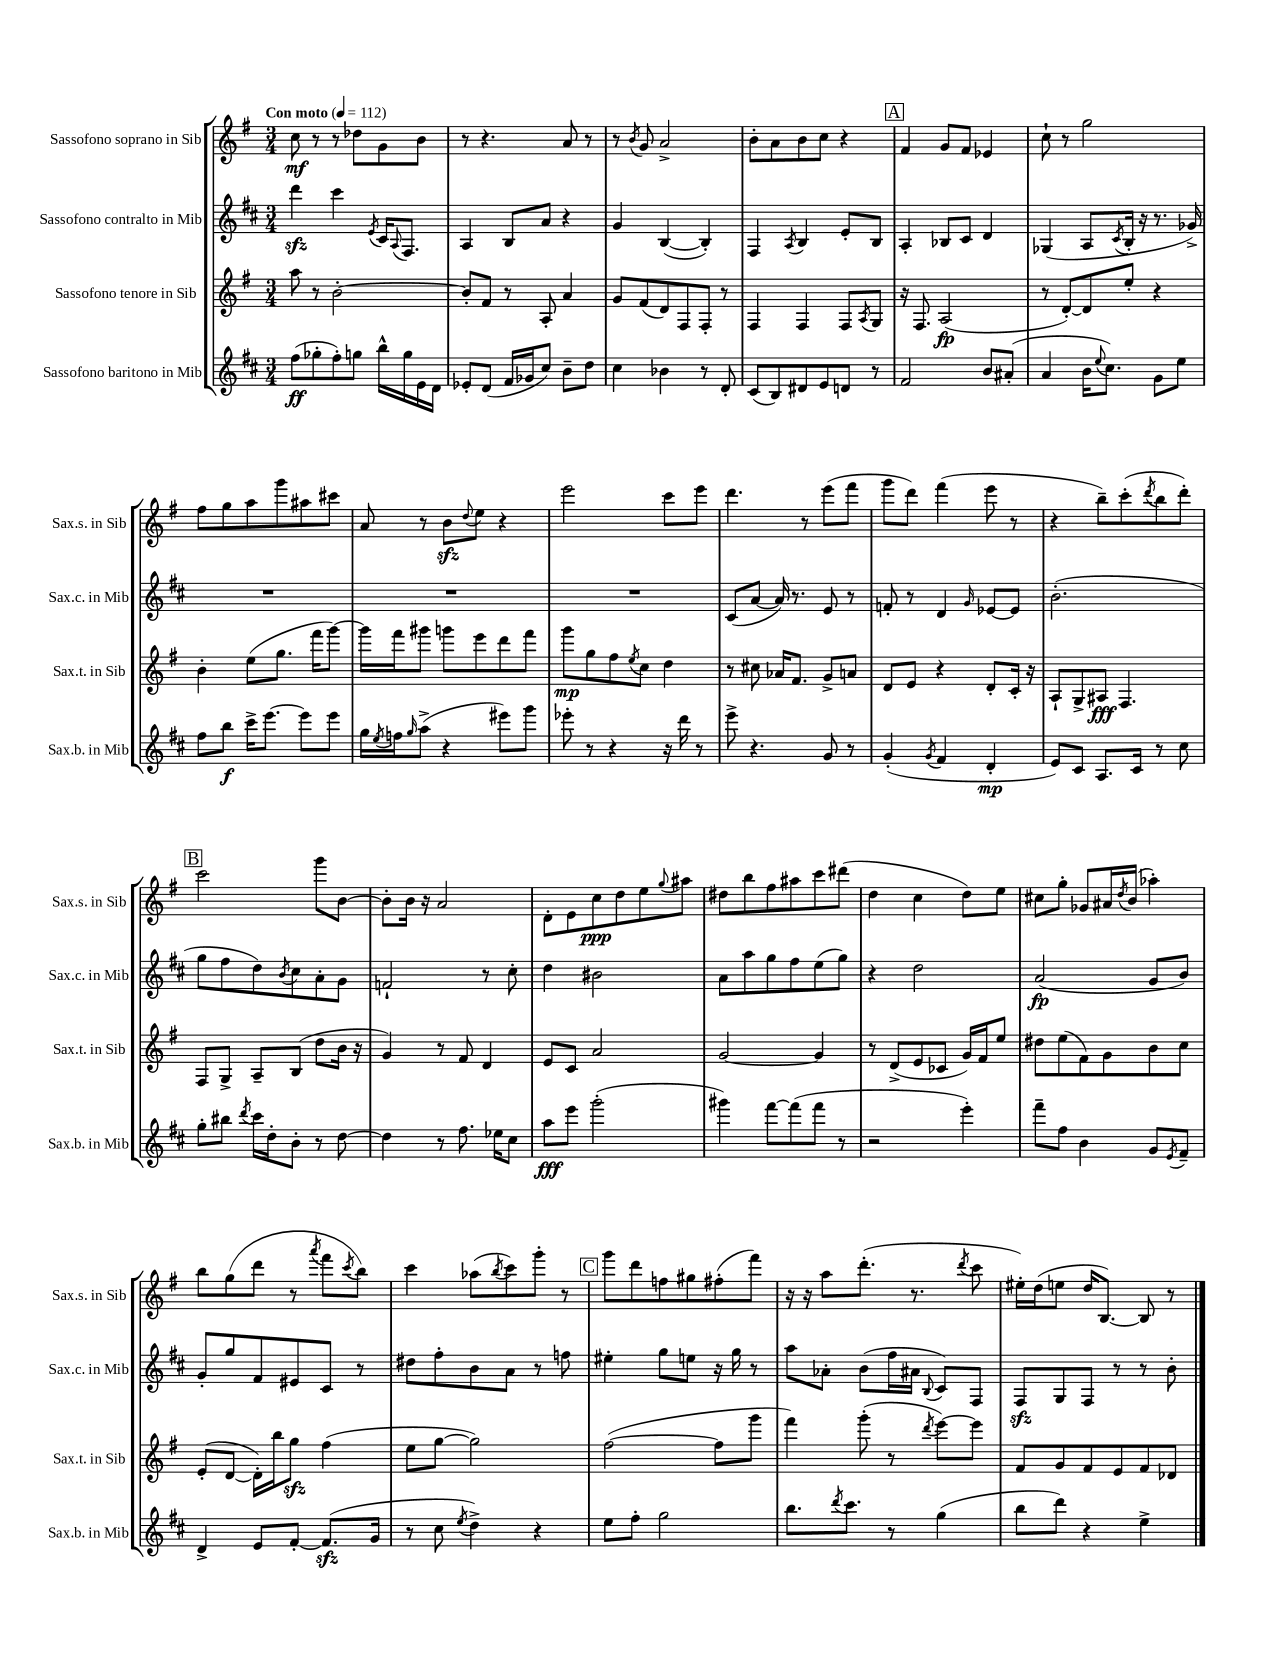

**kern	**kern	**kern	**kern
*staff4	*staff3	*staff2	*staff1
*clefG2	*clefG2	*clefG2	*clefG2
*k[f#c#]	*k[f#]	*k[f#c#]	*k[f#]
*M3/4	*M3/4	*M3/4	*M3/4
*MM112	*MM112	*MM112	*MM112
(8ff#\L	8aa\	4ddd\	8cc\
8gg-'\	8r	.	8r
8ff#'\)	[2b'\	4ccc#\	8r
8gg\J	.	.	8dd-\L
.	.	8qe/	.
16bb^^\LL	.	16c#/LK	8g\
.	.	8qqA/	.
16gg\	.	8.F#/J	.
16e\	.	.	8b\J
16d\JJ	.	.	.
=	=	=	=
8e-'/L	8b'/]L	4A/	8r
(8d/J	8f#/J	.	4.r
16f#/LL	8r	8B/L	.
16g-/J	.	.	.
8cc#/J)	8A'/	8a/J	.
8b~\L	4a/	4r	8a/
8dd\J	.	.	8r
=	=	=	=
4cc#\	8g/L	4g/	8r
.	.	.	8qb/
.	(8f#/	.	8g/
4b-\	8d/)	([4B/	2a^/
.	8F#/	.	.
8r	8F#'/J	4B'/])	.
8d'/	8r	.	.
=	=	=	=
(8c#/L	4F#/	4F#/	8b'\L
8B/)	.	.	8a\
.	.	8qA/	.
8d#/	4F#/	4B/	8b\
8e/	.	.	8cc\J
8d/J	8F#/L	8e'/L	4r
.	8qA/	.	.
8r	8G/J	8B/J	.
=	=	=	=
2f#/	16r	4A'/	4f#/
.	8.F#/	.	.
.	(2A/	8B-/L	8g/L
.	.	8c#/J	8f#/J
8b/L	.	4d/	4e-/
(8a#'/J	.	.	.
=	=	=	=
4a/	8r	(4G-/	8cc`\
.	[8d'/L)	.	8r
16b\LK	8d/]	8A/L	2gg\
8qqee/	.	.	.
8.cc#\J)	.	.	.
.	.	8qc#/	.
.	8ee'/J	16B'/Jk	.
.	.	16r	.
8g\L	4r	8.r	.
8ee\J	.	.	.
.	.	16g-^/)	.
=	=	=	=
8ff#\L	4b'\	2.r	8ff#\L
8bb\J	.	.	8gg\
16ccc#^\LK	(8ee\L	.	8aa\
[8.eee\J	.	.	.
.	8.gg\J	.	8ggg\
8eee\]L	.	.	8aa#\
.	16fff#\LK	.	.
8eee\J	[8ggg\J)	.	8ccc#\J
=	=	=	=
16gg\LL	16ggg\]LL	2.r	8a/
8qee/	.	.	.
16ff\J	16fff#\J	.	.
16qqgg/	.	.	.
(8aa^\J	8ggg#\J	.	8r
4r	8ggg\L	.	8b\L
.	.	.	8qqdd/
.	8eee\	.	8ee\J
8eee#\L)	8ddd\	.	4r
8ggg\J	8fff#\J	.	.
=	=	=	=
8eee-'\	8ggg\L	2.r	2eee\
8r	8gg\	.	.
4r	8ff#\	.	.
.	8qee/	.	.
.	8cc\J	.	.
16r	4dd\	.	8ccc\L
16ddd\	.	.	.
8r	.	.	8eee\J
=	=	=	=
8eee^\	8r	(8c#/L	4.ddd\
4.r	8cc#\	[8a/J	.
.	16a-/LK	16a/])	.
.	8.f#/J	8.r	.
.	.	.	8r
8g/	8g^/L	8e/	(8eee\L
8r	8a/J	8r	8fff#\J
=	=	=	=
(4g'/	8d/L	8f'/	8ggg\L
.	8e/J	8r	8ddd\J)
8qg/	.	.	.
4f#/	4r	4d/	(4fff#\
.	.	16qqg/	.
4d'/	8d'/L	[8e-/L	8eee\
.	16c'/Jk	8e-/]J	8r
.	16r	.	.
=	=	=	=
8e/L)	8A`/L	(2.b'\	4r
8c#/J	8G^/	.	.
8.A/L	8A#/J	.	8bb~\L)
.	4.F#/	.	(8ccc'\
16c#/Jk	.	.	.
.	.	.	8qddd/
8r	.	.	8bb\
8cc#\	.	.	8ddd'\J)
=	=	=	=
8gg'\L	8F#/L	8gg\L	2ccc\
8bb#\J	8G^/J	8ff#\	.
8qddd/	.	.	.
16ccc#\LL	8A~/L	8dd\)	.
16dd'\J	.	.	.
.	.	8qb/	.
8b'\J	(8B/J	8cc#\	.
8r	8dd\L	8a'\	8ggg\L
[8dd\	16b\Jk	8g\J	[8b\J
.	16r	.	.
=	=	=	=
4dd\]	4g/)	2f`/	8b'\]L
.	.	.	16b\Jk
.	.	.	16r
8r	8r	.	2a/
8.ff#\	8f#/	.	.
.	4d/	8r	.
16ee-\LK	.	.	.
8cc#\J	.	8cc#'\	.
=	=	=	=
8aa\L	8e/L	4dd\	8d'\L
8eee\J	8c/J	.	8e\
(2ggg'\	2a/	2b#\	8cc\
.	.	.	8dd\
.	.	.	8ee\
.	.	.	8qqgg/
.	.	.	8aa#\J
=	=	=	=
4ggg#\)	[2g/	8a\L	8dd#\L
.	.	8aa\	8bb\
[8fff#\L	.	8gg\	8ff#\
(8fff#\]	.	8ff#\	8aa#\
8fff#\J	4g/]	(8ee\	8ccc\
8r	.	8gg\J)	(8ddd#\J
=	=	=	=
2r	8r	4r	4dd\
.	(8d^/L	.	.
.	8e/	2dd\	4cc\
.	8c-/J	.	.
4eee'\)	16g/LL)	.	8dd\L)
.	16f#/J	.	.
.	8ee/J	.	8ee\J
=	=	=	=
8fff#~\L	8dd#\L	(2a/	8cc#\L
8ff#\J	(8ee\	.	8gg'\J
4b\	8f#\)	.	8g-/L
.	8g\	.	16a#/L
.	.	.	8qdd/
.	.	.	(16b/JJ
8g/L	8b\	8g/L	4aa-'\)
8qe/	.	.	.
8f#~/J	8cc\J	8b/J)	.
=	=	=	=
4d^/	(8e'/L	8g'/L	8bb\L
.	[8d/J	8gg/	(8gg\
8e/L	16d'\]LL)	8f#/	8ddd\J
.	16bb\J	.	.
[8f#'/J	8gg\J	8e#/	8r
.	.	.	8qaaa/
(8.f#/]L	(4ff#\	8c#/J	8fff#\L
.	.	.	8qccc/
.	.	8r	8bb\J)
16g/Jk	.	.	.
=	=	=	=
8r	8ee\L	8dd#\L	4ccc\
8cc#\	[8gg\J	8ff#'\	.
8qee/	.	.	.
4dd^\)	2gg\])	8b\	(8aa-\L
.	.	.	8qbb/
.	.	8a\J	8ccc\)
4r	.	8r	8ggg'\J
.	.	8ff\	8r
=	=	=	=
8ee\L	([2ff#\	4ee#'\	8ggg\L
8ff#'\J	.	.	8ddd\
2gg\	.	8gg\L	8ff\
.	.	8ee\J	8gg#\
.	8ff#\]L	16r	(8ff#'\
.	.	16gg\	.
.	8ggg\J	8r	8fff#\J)
=	=	=	=
8.bb\L	4fff#\)	8aa\L	16r
.	.	.	16r
.	.	8a-'\J	8aa\L
8qddd/	.	.	.
8.ccc#\J	.	.	.
.	(8ggg'\	(8b\L	(8.ddd'\J
8r	8r	16ff#\L	.
.	.	16a#\JJ	8.r
.	8qddd/	8qqB/	.
(4gg\	[8eee\L)	8c#/L)	.
.	.	.	8qddd/
.	8eee\]J	8F#/J	8ccc\
=	=	=	=
8bb\L	8f#/L	8F#/L	16ee#'\LL)
.	.	.	(16dd\J
8ddd\J)	8g/	8G/	8ee\J
4r	8f#/	8F#/J	16dd/LK
.	.	.	[8.B/J)
.	8e/	8r	.
4ee^\	8f#/	8r	8B/]
.	8d-/J	8b'\	8r
==	==	==	==
*-	*-	*-	*-
